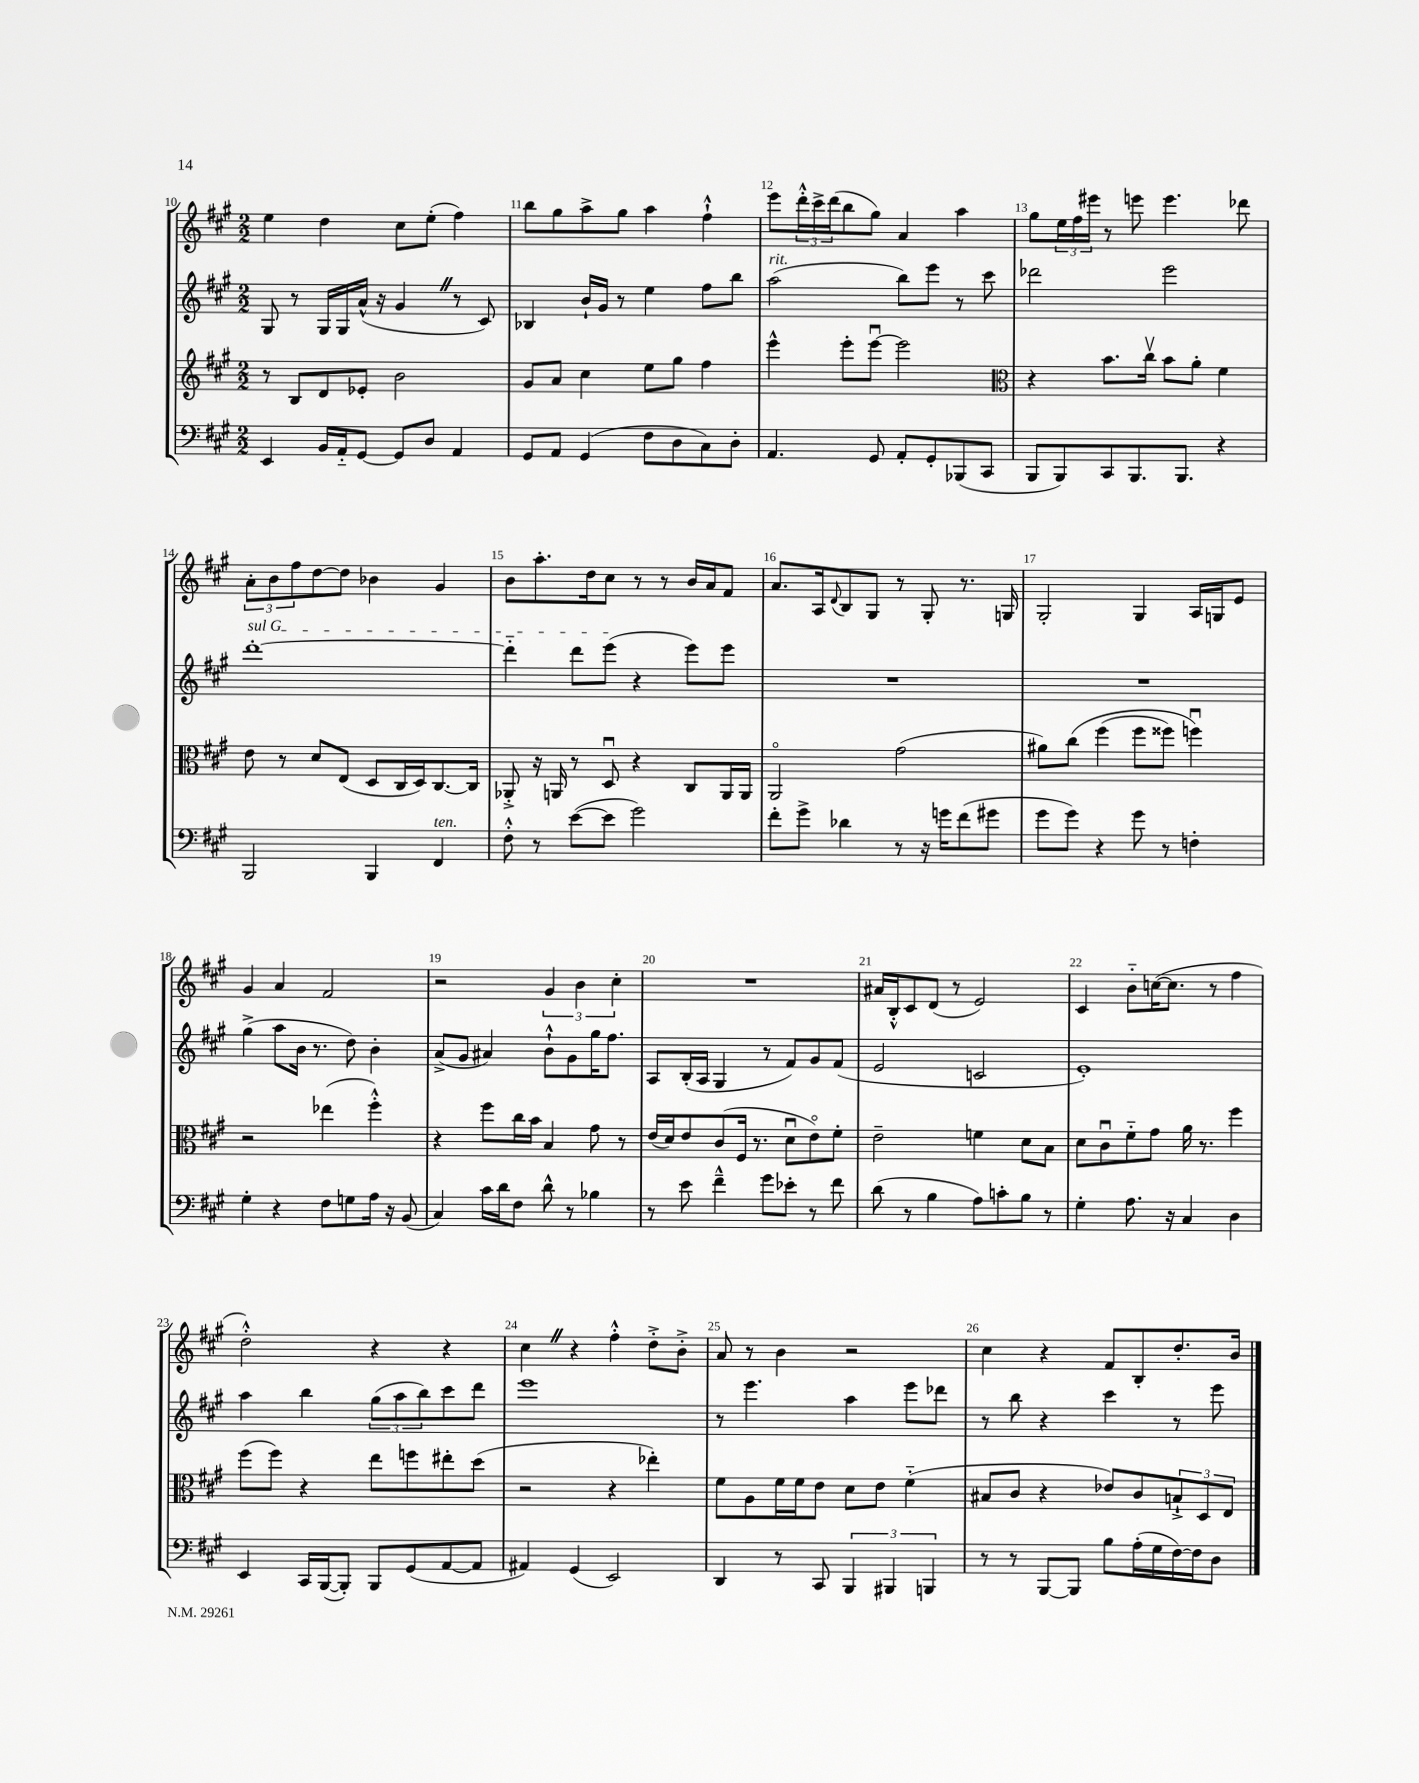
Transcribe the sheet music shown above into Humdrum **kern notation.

**kern	**kern	**kern	**kern
*staff4	*staff3	*staff2	*staff1
*clefF4	*clefG2	*clefG2	*clefG2
*k[f#c#g#]	*k[f#c#g#]	*k[f#c#g#]	*k[f#c#g#]
*M2/2	*M2/2	*M2/2	*M2/2
4EE	8r	8G#	4ee
.	8B	8r	.
16BB	8d	16G#	4dd
16AA'~	.	16G#	.
[8GG#	8e-'	(16a^^	.
.	.	16r	.
8GG#]	2b	4g#	8cc#
8D	.	.	(8ee'
4AA	.	8r	4ff#)
.	.	8c#)	.
=	=	=	=
8GG#	8g#	4B-	8bb
8AA	8a	.	8gg#
(4GG#	4cc#	16b`	8aa^
.	.	16g#	.
.	.	8r	8gg#
8F#	8ee	4ee	4aa
8D	8gg#	.	.
8C#)	4ff#	8ff#	4ff#`^^
8D'	.	8bb	.
=	=	=	=
4.AA	4eee^^	(2aa	8eee
.	.	.	24ddd'^^
.	.	.	24ccc#^
.	.	.	(24ddd
.	8eee'	.	8bb
8GG#	[8eeeu	.	8gg#)
8AA'	2eee]	8bb)	4a
8GG#'	.	8eee	.
(8BBB-	.	8r	4aa
8CC#	.	8ccc#	.
=	=	=	=
*	*clefC3	*	*
8BBB	4r	2ddd-	8gg#
8BBB)	.	.	24ee
.	.	.	24ff#
.	.	.	24eee#
8CC#	8.b	.	8r
8.BBB	.	.	8eee
.	16cc#v	.	.
.	8b	2eee	4.eee
8.BBB	.	.	.
.	8a'	.	.
4r	4f#	.	.
.	.	.	8ddd-
=	=	=	=
2BBB	8e	[1ddd'	12a'
.	.	.	12b
.	8r	.	.
.	.	.	12ff#
.	8d	.	[8dd
.	(8E	.	8dd]
4BBB	8D	.	4b-
.	16C#	.	.
.	16D)	.	.
4FF#	[8.C#	.	4g#
.	16C#]	.	.
=	=	=	=
8F#'^^	8AA-'^	4ddd'~]	8b
8r	16r	.	8.aa'
.	16AA	.	.
([8e	8r	8ddd	.
.	.	.	16dd
8e]	8Du	(8eee	8cc#
2g#)	4r	4r	8r
.	.	.	8r
.	8C#	8eee)	16b
.	.	.	16a
.	16AA	8eee	8f#
.	16AA	.	.
=	=	=	=
8f#'	2AAo	1r	8.a
8g#^	.	.	.
.	.	.	16A
.	.	.	8qqd
4d-	.	.	8B
.	.	.	8G#
8r	(2g#	.	8r
16r	.	.	8G#'
16g	.	.	.
(8f#	.	.	8.r
8g#	.	.	.
.	.	.	16G
=	=	=	=
8g#	8a#)	1r	2G#'
8g#)	&(8cc#	.	.
4r	(4ff#	.	.
8g#	8ff#	.	4G#
8r	8ff##)	.	.
4F'	4ffu&)	.	16A
.	.	.	16G
.	.	.	8e
=	=	=	=
4G#'	2r	(4gg#^	4g#
4r	.	8aa	4a
.	.	16b	.
.	.	8.r	.
8F#	(4ee-	.	2f#
8G	.	8dd)	.
16A	4ff#'^^)	4b'	.
16r	.	.	.
(8BB	.	.	.
=	=	=	=
4C#)	4r	(8a^	2r
.	.	8g#	.
16c#	8ff#	4a#)	.
16d	.	.	.
8F#	16cc#	.	.
.	16b	.	.
8d^^	4B	8b`^^	6g#
8r	.	8g#	.
.	.	.	6b
4B-	8g#	16gg#	.
.	.	8.ff#	.
.	.	.	6cc#'
.	8r	.	.
=	=	=	=
8r	(16e	8A	1r
.	16d)	.	.
8e	8e	(16B'	.
.	.	16A	.
4f#~^^	(8c#	4G#	.
.	16F#	.	.
.	8.r	.	.
8g#	.	8r	.
8e-'	8du	8f#)	.
8r	8eo)	8g#	.
8f#	8f#'	(8f#	.
=	=	=	=
(8d	2e~	2e	16a#
.	.	.	16B'^^
8r	.	.	8c#
4B	.	.	(8d
.	.	.	8r
8A)	4f	2c	2e)
8c'	.	.	.
8B	8d	.	.
8r	8B	.	.
=	=	=	=
4G#'	8d	1e')	4c#
.	8c#u	.	.
8.A	8f#'~	.	8b'~
.	8g#	.	([16cc
16r	.	.	8.cc]
4C#	16a	.	.
.	8.r	.	.
.	.	.	8r
4D	4ff#	.	4ff#
=	=	=	=
4EE	(8ff#	4aa	2dd'^^)
.	8ff#)	.	.
16CC#	4r	4bb	.
([16BBB	.	.	.
8BBB'])	.	.	.
8BBB	8ee	(12gg#	4r
.	.	12aa	.
(8GG#	8ff	.	.
.	.	12bb)	.
[8AA	8ee#'	8ccc#	4r
8AA]	(8dd	8ddd	.
=	=	=	=
4AA#)	2r	1eee	4cc#
(4GG#	.	.	4r
2EE)	4r	.	4ff#'^^
.	4ee-')	.	8dd'^
.	.	.	8b'^
=	=	=	=
4DD	8f#	8r	8a
.	8A	4.eee	8r
8r	16f#	.	4b
.	16f#	.	.
8CC#	8e	.	.
6BBB	8d	4aa	2r
.	8e	.	.
6BBB#	.	.	.
.	(4f#'~	8eee	.
6BBB	.	.	.
.	.	8ddd-	.
=	=	=	=
8r	8B#	8r	4cc#
8r	8c#	8bb	.
[8BBB	4r	4r	4r
8BBB]	.	.	.
8B	8e-)	4ccc#	8f#
(16A'	8c#	.	8B'
16G#	.	.	.
[16F#)	12B`^	8r	8.dd'
16F#]	.	.	.
.	12D	.	.
8D	.	8eee	.
.	12E	.	.
.	.	.	16b
==	==	==	==
*-	*-	*-	*-
